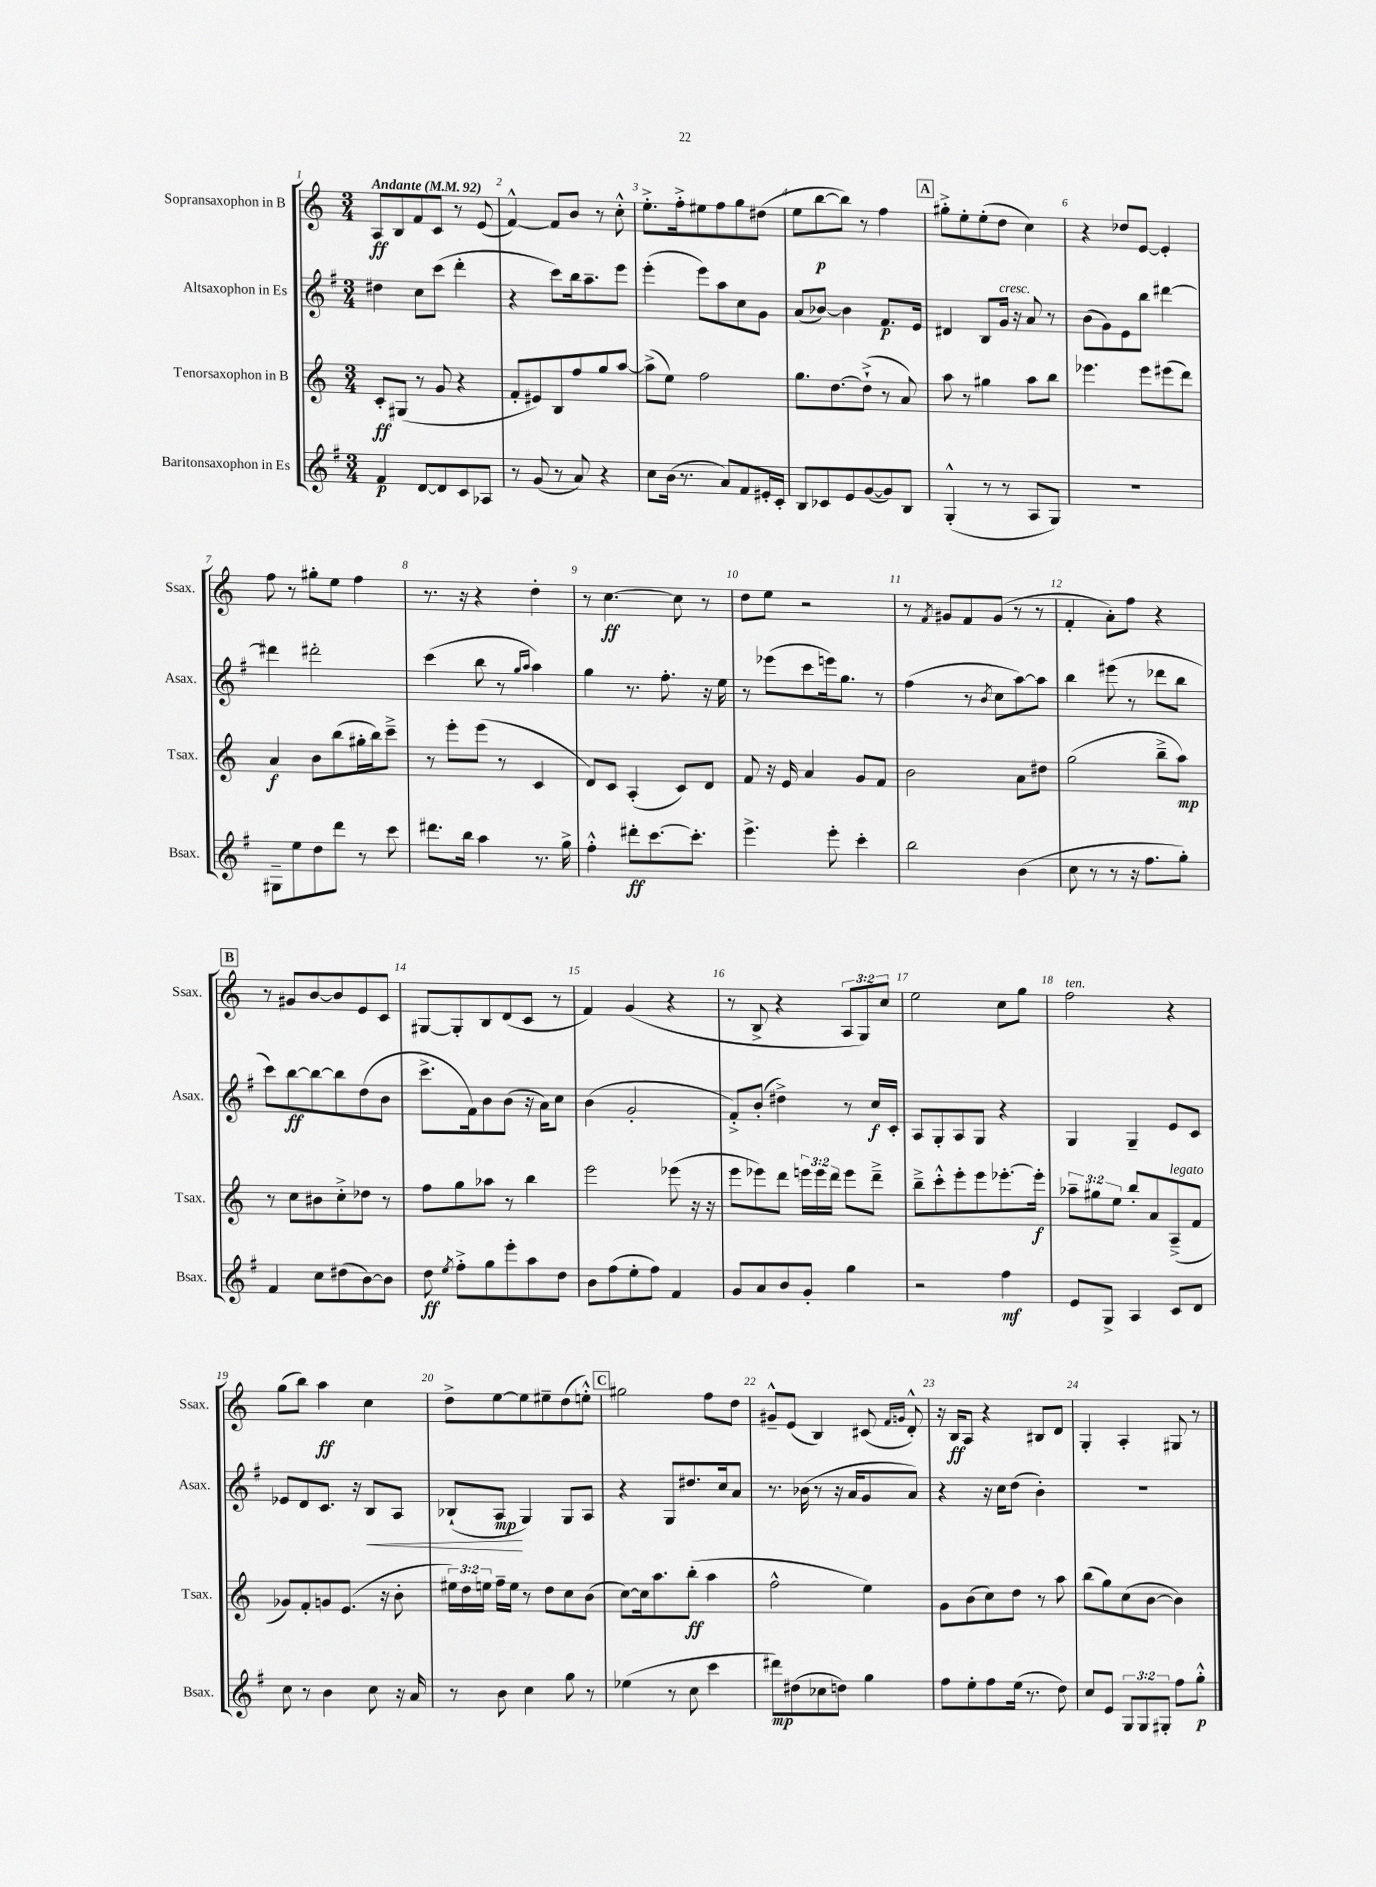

**kern	**dynam	**kern	**dynam	**kern	**dynam	**kern	**dynam
*part4	*part4	*part3	*part3	*part2	*part2	*part1	*part1
*staff4	*staff4	*staff3	*staff3	*staff2	*staff2	*staff1	*staff1
*I"Baritonsaxophon in Es	*	*I"Tenorsaxophon in B	*	*I"Altsaxophon in Es	*	*I"Sopransaxophon in B	*
*I'Bsax.	*	*I'Tsax.	*	*I'Asax.	*	*I'Ssax.	*
*clefG2	*	*clefG2	*	*clefG2	*	*clefG2	*
*k[f#]	*	*k[]	*	*k[f#]	*	*k[]	*
*M3/4	*	*M3/4	*	*M3/4	*	*M3/4	*
*MM92	*	*MM92	*	*MM92	*	*MM92	*
=1	=1	=1	=1	=1	=1	=1	=1
!	!	!	!	!	!	!LO:TX:a:B:t=Andante	!
4f#/	p	8c'/L	ff	4dd#X\	.	8A/L	ff
.	.	(8G#X/J	.	.	.	8B/	.
[8d/L	.	8r	.	8cc\L	.	8f/	.
8d/]	.	8g/	.	(8ccc\J	.	8c/J	.
8c/	.	4r	.	4ddd'\	.	8r	.
8A-X/J	.	.	.	.	.	(8e/	.
=2	=2	=2	=2	=2	=2	=2	=2
8r	.	8f'/L	.	4r	.	[4f^^/)	.
(8g/	.	8e#X/)	.	.	.	.	.
8r	.	8B/	.	8ccc\L)	.	8f/L]	.
8a/)	.	8ff/	.	16bb\k	.	8b/J	.
.	.	.	.	8.aa~\	.	.	.
4r	.	8gg/	.	.	.	8r	.
.	.	[8aa/J	.	8eee\J	.	8cc'^^\	.
=3	=3	=3	=3	=3	=3	=3	=3
8cc\L	.	(8aa^\L]	.	(4eee'\	.	8.ee'^\L	.
(16b\Jk	.	8ee\J)	.	.	.	.	.
8.r	.	.	.	.	.	16ff'^\k	.
.	.	2ff\	.	8eee\L)	.	8ee#X\	.
8a/L)	.	.	.	8aa\	.	8ff\	.
8f#/	.	.	.	8cc\	.	8gg\	.
16e#X'/L	.	.	.	8g\J	.	(8dd#X\J	.
16c'/JJ	.	.	.	.	.	.	.
=4	=4	=4	=4	=4	=4	=4	=4
8B/L	.	8.gg\L	.	(8a/L	.	8ee\L	.
8c-X/	.	.	.	[8b-X/J)	.	[8bb\	p
.	.	[8.dd\	.	.	.	.	.
8e/	.	.	.	4b-\]	.	8bb\J])	.
([8g/	.	(8dd`^\J]	.	.	.	8r	.
8g/])	.	8r	.	8.f#/L	p	4ff\	.
8B/J	.	8a/)	.	.	.	.	.
.	.	.	.	16e/Jk	.	.	.
!!LO:REH:place=s1:t=A
=5	=5	=5	=5	=5	=5	=5	=5
(4G'^^/	.	8aa\	.	4d#X/	.	8gg#X'^\L	.
.	.	8r	.	.	.	8ee'\	.
8r	.	4gg#X\	.	8B/L	.	(8ee'\	.
!	!	!	!	!LO:TX:a:i:t=cresc.	!	!	!
8r	.	.	.	16g/Jk	.	8dd\J	.
.	.	.	.	16r	.	.	.
8A/L	.	8aa\L	.	8a/	.	4cc\)	.
8G/J)	.	8bb\J	.	8r	.	.	.
=6	=6	=6	=6	=6	=6	=6	=6
2.r	.	4.eee-X\	.	(8b\L	.	4r	.
.	.	.	.	8g\)	.	.	.
.	.	.	.	8e\	.	8dd-X/L	.
.	.	8eee-\L	.	8bb\J	.	[8e/J	.
.	.	(8eee#X\	.	[4ddd#X\	.	4e'/]	.
.	.	8ddd\J)	.	.	.	.	.
!!LO:LB:g=z
=7	=7	=7	=7	=7	=7	=7	=7
8G#X~\L	.	4a/	f	4ddd#X\]	.	8ff\	.
8ee\	.	.	.	.	.	8r	.
8dd\	.	8b\L	.	2ddd#X'\	.	8gg#X'\L	.
8ddd\J	.	(8bb\	.	.	.	8ee\J	.
8r	.	16gg#X'\L	.	.	.	4ff\	.
.	.	16bb\J)	.	.	.	.	.
8ccc\	.	8ccc~^\J	.	.	.	.	.
=8	=8	=8	=8	=8	=8	=8	=8
8.ddd#X\L	.	8r	.	(4ccc\	.	8.r	.
.	.	8eee'\L	.	.	.	.	.
16bb\Jk	.	.	.	.	.	16r	.
4aa\	.	(8eee\J	.	8bb\	.	4r	.
.	.	8r	.	8r	.	.	.
.	.	.	.	16qqgg/LL	.	.	.
.	.	.	.	16qqaa/JJ	.	.	.
8.r	.	4c/	.	4aa\)	.	4dd'\	.
16gg^\	.	.	.	.	.	.	.
=9	=9	=9	=9	=9	=9	=9	=9
4ff#'^^\	.	8d/L)	.	4gg\	.	8r	.
.	.	8c/J	.	.	.	[4.cc\	ff
8ddd#X'\L	ff	(4A'/	.	8.r	.	.	.
[8.ccc\	.	.	.	.	.	.	.
.	.	.	.	8.ff#'\	.	.	.
.	.	8c/L)	.	.	.	8cc\]	.
8.ccc'\J]	.	.	.	.	.	.	.
.	.	8d/J	.	16r	.	8r	.
.	.	.	.	16ee\	.	.	.
=10	=10	=10	=10	=10	=10	=10	=10
4.eee^\	.	8f/	.	8r	.	8dd\L	.
.	.	16r	.	(8eee-X\L	.	8ee\J	.
.	.	16e/	.	.	.	.	.
.	.	4a/	.	8ccc\	.	2r	.
8eee'\	.	.	.	16eeen\k)	.	.	.
.	.	.	.	8.gg\J	.	.	.
4ccc'\	.	8g/L	.	.	.	.	.
.	.	8f/J	.	8r	.	.	.
=11	=11	=11	=11	=11	=11	=11	=11
2bb\	.	2b\	.	(4ff#\	.	8r	.
.	.	.	.	.	.	8qf/	.
.	.	.	.	.	.	8g#X/L	.
.	.	.	.	8r	.	8f/	.
.	.	.	.	8qb/	.	.	.
.	.	.	.	8cc\L	.	(8g#/J	.
(4b\	.	8a\L	.	[8aa\)	.	8r	.
.	.	8dd#X\J	.	8aa\J]	.	8r	.
=12	=12	=12	=12	=12	=12	=12	=12
8cc\	.	(2gg\	.	4bb\	.	4f'/	.
8r	.	.	.	.	.	.	.
8r	.	.	.	(8eee#X\	.	8a'\L)	.
16r	.	.	.	8r	.	8ff\J	.
8.ff#\L	.	.	.	.	.	.	.
.	.	8bb~^\L	.	8ddd-X\L	.	4r	.
8gg'\J)	.	8aa\J)	mp	8bb\J	.	.	.
!!LO:LB:g=z
!!LO:REH:place=s1:t=B
=13	=13	=13	=13	=13	=13	=13	=13
4f#/	.	8r	.	8ccc\L)	.	8r	.
.	.	8cc\L	.	[8bb\	ff	8g#X/L	.
8cc\L	.	8b#X\	.	8bb\_	.	[8b/	.
(8dd#X\	.	8cc'^\	.	8bb\]	.	8b/]	.
[8b\)	.	8dd-X\J	.	(8dd\	.	8e/	.
8b\J]	.	8r	.	8b\J	.	8c/J	.
=14	=14	=14	=14	=14	=14	=14	=14
8dd\	ff	8ff\L	.	8.ccc^\L	.	[8G#X/L	.
8qee/	.	.	.	.	.	.	.
8ff#'^\L	.	8gg\	.	.	.	8G#'/]	.
.	.	.	.	16f#\k)	.	.	.
8gg\	.	8aa-X\J	.	8b\	.	8B/	.
8eee'\	.	8r	.	(8b\J	.	(8d/	.
8aa\	.	4bb\	.	16r	.	8c/J	.
.	.	.	.	16a\KL)	.	.	.
8dd\J	.	.	.	8cc\J	.	8r	.
=15	=15	=15	=15	=15	=15	=15	=15
8b\L	.	2eee\	.	(4b\	.	4f/)	.
(8ff#\	.	.	.	.	.	.	.
8ee'\	.	.	.	2g'/	.	(4g/	.
8ff#\J)	.	.	.	.	.	.	.
4f#/	.	(8eee-X\	.	.	.	4r	.
.	.	16r	.	.	.	.	.
.	.	16r	.	.	.	.	.
=16	=16	=16	=16	=16	=16	=16	=16
8g/L	.	8eee\L	.	8f#'^/L)	.	8r	.
8a/	.	8eee-X\)	.	(8b'/J	.	8B^/	.
8b/	.	8ddd\J	.	4dd#X^\)	.	4r	.
8g'/J	.	24eeen\LL	.	.	.	.	.
.	.	24eee\	.	.	.	.	.
.	.	24ddd\JJ	.	.	.	.	.
4gg\	.	8eee\L	.	8r	.	12A/L	.
.	.	.	.	.	.	12G/)	.
.	.	8ddd~^\J	.	16cc/LL	f	.	.
.	.	.	.	.	.	12cc/J	.
.	.	.	.	16c'/JJ	.	.	.
=17	=17	=17	=17	=17	=17	=17	=17
2r	.	8bb~^\L	.	8A/L	.	2ee\	.
.	.	8ccc'^^\	.	8G'/	.	.	.
.	.	8eee'\	.	8A/	.	.	.
.	.	8eee\	.	8G/J	.	.	.
4ff#\	mf	[8.eee-X'\	.	4r	.	8cc\L	.
.	.	.	.	.	.	8gg\J	.
.	.	16eee-'\Jk]	f	.	.	.	.
=18	=18	=18	=18	=18	=18	=18	=18
!	!	!	!	!	!	!LO:TX:a:i:t=ten.	!
8e/L	.	12aa-X~\L	.	4G/	.	2ff\	.
.	.	12gg#X\	.	.	.	.	.
8G^/J	.	.	.	.	.	.	.
.	.	12ee\J	.	.	.	.	.
4A/	.	8bb'/L	.	4G~/	.	.	.
.	.	8a/	.	.	.	.	.
!	!	!LO:TX:a:i:t=legato	!	!	!	!	!
8c/L	.	(8A~^/	.	8e/L	.	4r	.
8d/J	.	8f/J	.	8c/J	.	.	.
!!LO:LB:g=z
=19	=19	=19	=19	=19	=19	=19	=19
8cc\	.	8g-X/L)	.	8e-X/L	.	(8gg\L	.
8r	.	8f'/	.	8d/	.	8bb\J)	.
4b\	.	8gn/	.	8.c/J	.	4aa\	ff
.	.	(8.e/J	.	.	.	.	.
.	.	.	.	16r	.	.	.
!	!	!	!	!	!LO:HP:b	!	!
8cc\	.	.	.	8B/L	<	4cc\	.
.	.	16r	.	.	.	.	.
16r	.	8b'\	.	8A/J	.	.	.
16a/	.	.	.	.	.	.	.
=20	=20	=20	=20	=20	=20	=20	=20
8r	.	24ee#X\LL)	.	(8B-X`/L	.	8dd^\L	.
.	.	24dd\	.	.	.	.	.
.	.	24een\JJ	.	.	.	.	.
8b\	.	16ff~\LL	.	8A/J	mp	[8ee\	.
.	.	16ee\JJ	.	.	.	.	.
4cc\	.	8r	.	4G/)	[	8ee\]	.
.	.	8dd\L	.	.	.	8ee#X~\	.
8gg\	.	8cc\	.	8G/L	.	(8dd\	.
8r	.	(8b\J	.	8A/J	.	8een'^^\J)	.
!!LO:REH:place=s1:t=C
=21	=21	=21	=21	=21	=21	=21	=21
(4ee-X\	.	[8cc\L)	.	4r	.	2gg#X\	.
.	.	16cc\k]	.	.	.	.	.
.	.	8.aa\	.	.	.	.	.
8r	.	.	.	8G/L	.	.	.
8cc\	.	(8bb'\J	ff	8.dd#X/	.	.	.
4ccc\	.	4aa\	.	.	.	8ff\L	.
.	.	.	.	16cc/k	.	.	.
.	.	.	.	8a/J	.	8dd\J	.
=22	=22	=22	=22	=22	=22	=22	=22
8ddd#X\L)	mp	2ff^^\	.	8.r	.	8g#X~^^/L	.
(8dd#X\	.	.	.	.	.	(8e/J	.
.	.	.	.	(16b-X\	.	.	.
8cc-X\	.	.	.	8r	.	4B/)	.
8ddn\J)	.	.	.	16r	.	.	.
.	.	.	.	16a/KL	.	.	.
4gg\	.	4ee\)	.	8g/	.	(8c#X/	.
.	.	.	.	.	.	16qqf/LL	.
.	.	.	.	.	.	16qqgn/JJ	.
.	.	.	.	8a/J)	.	8d'^^/)	.
=23	=23	=23	=23	=23	=23	=23	=23
8ff#\L	.	8g\L	.	4r	.	16r	.
.	.	.	.	.	.	16B/KL	ff
8ee'\	.	(8b\	.	.	.	8A/J	.
8ff#\	.	8cc\)	.	16r	.	4r	.
.	.	.	.	16cc\KL	.	.	.
(16ee\Jk	.	8dd\J	.	(8dd\J	.	.	.
8.r	.	.	.	.	.	.	.
.	.	8r	.	4b'\)	.	8B#X/L	.
8dd\)	.	8aa\	.	.	.	8d/J	.
=24	=24	=24	=24	=24	=24	=24	=24
8cc/L	.	(8bb\L	.	2.r	.	4G'/	.
8e/J	.	8gg\)	.	.	.	.	.
12G/L	.	(8cc\	.	.	.	4A'/	.
12G/	.	.	.	.	.	.	.
.	.	[8b\J	.	.	.	.	.
12G#X'/J	.	.	.	.	.	.	.
8ff#\L	.	4b\])	.	.	.	8G#X/	.
8gg'^^\J	p	.	.	.	.	8r	.
==	==	==	==	==	==	==	==
*-	*-	*-	*-	*-	*-	*-	*-
